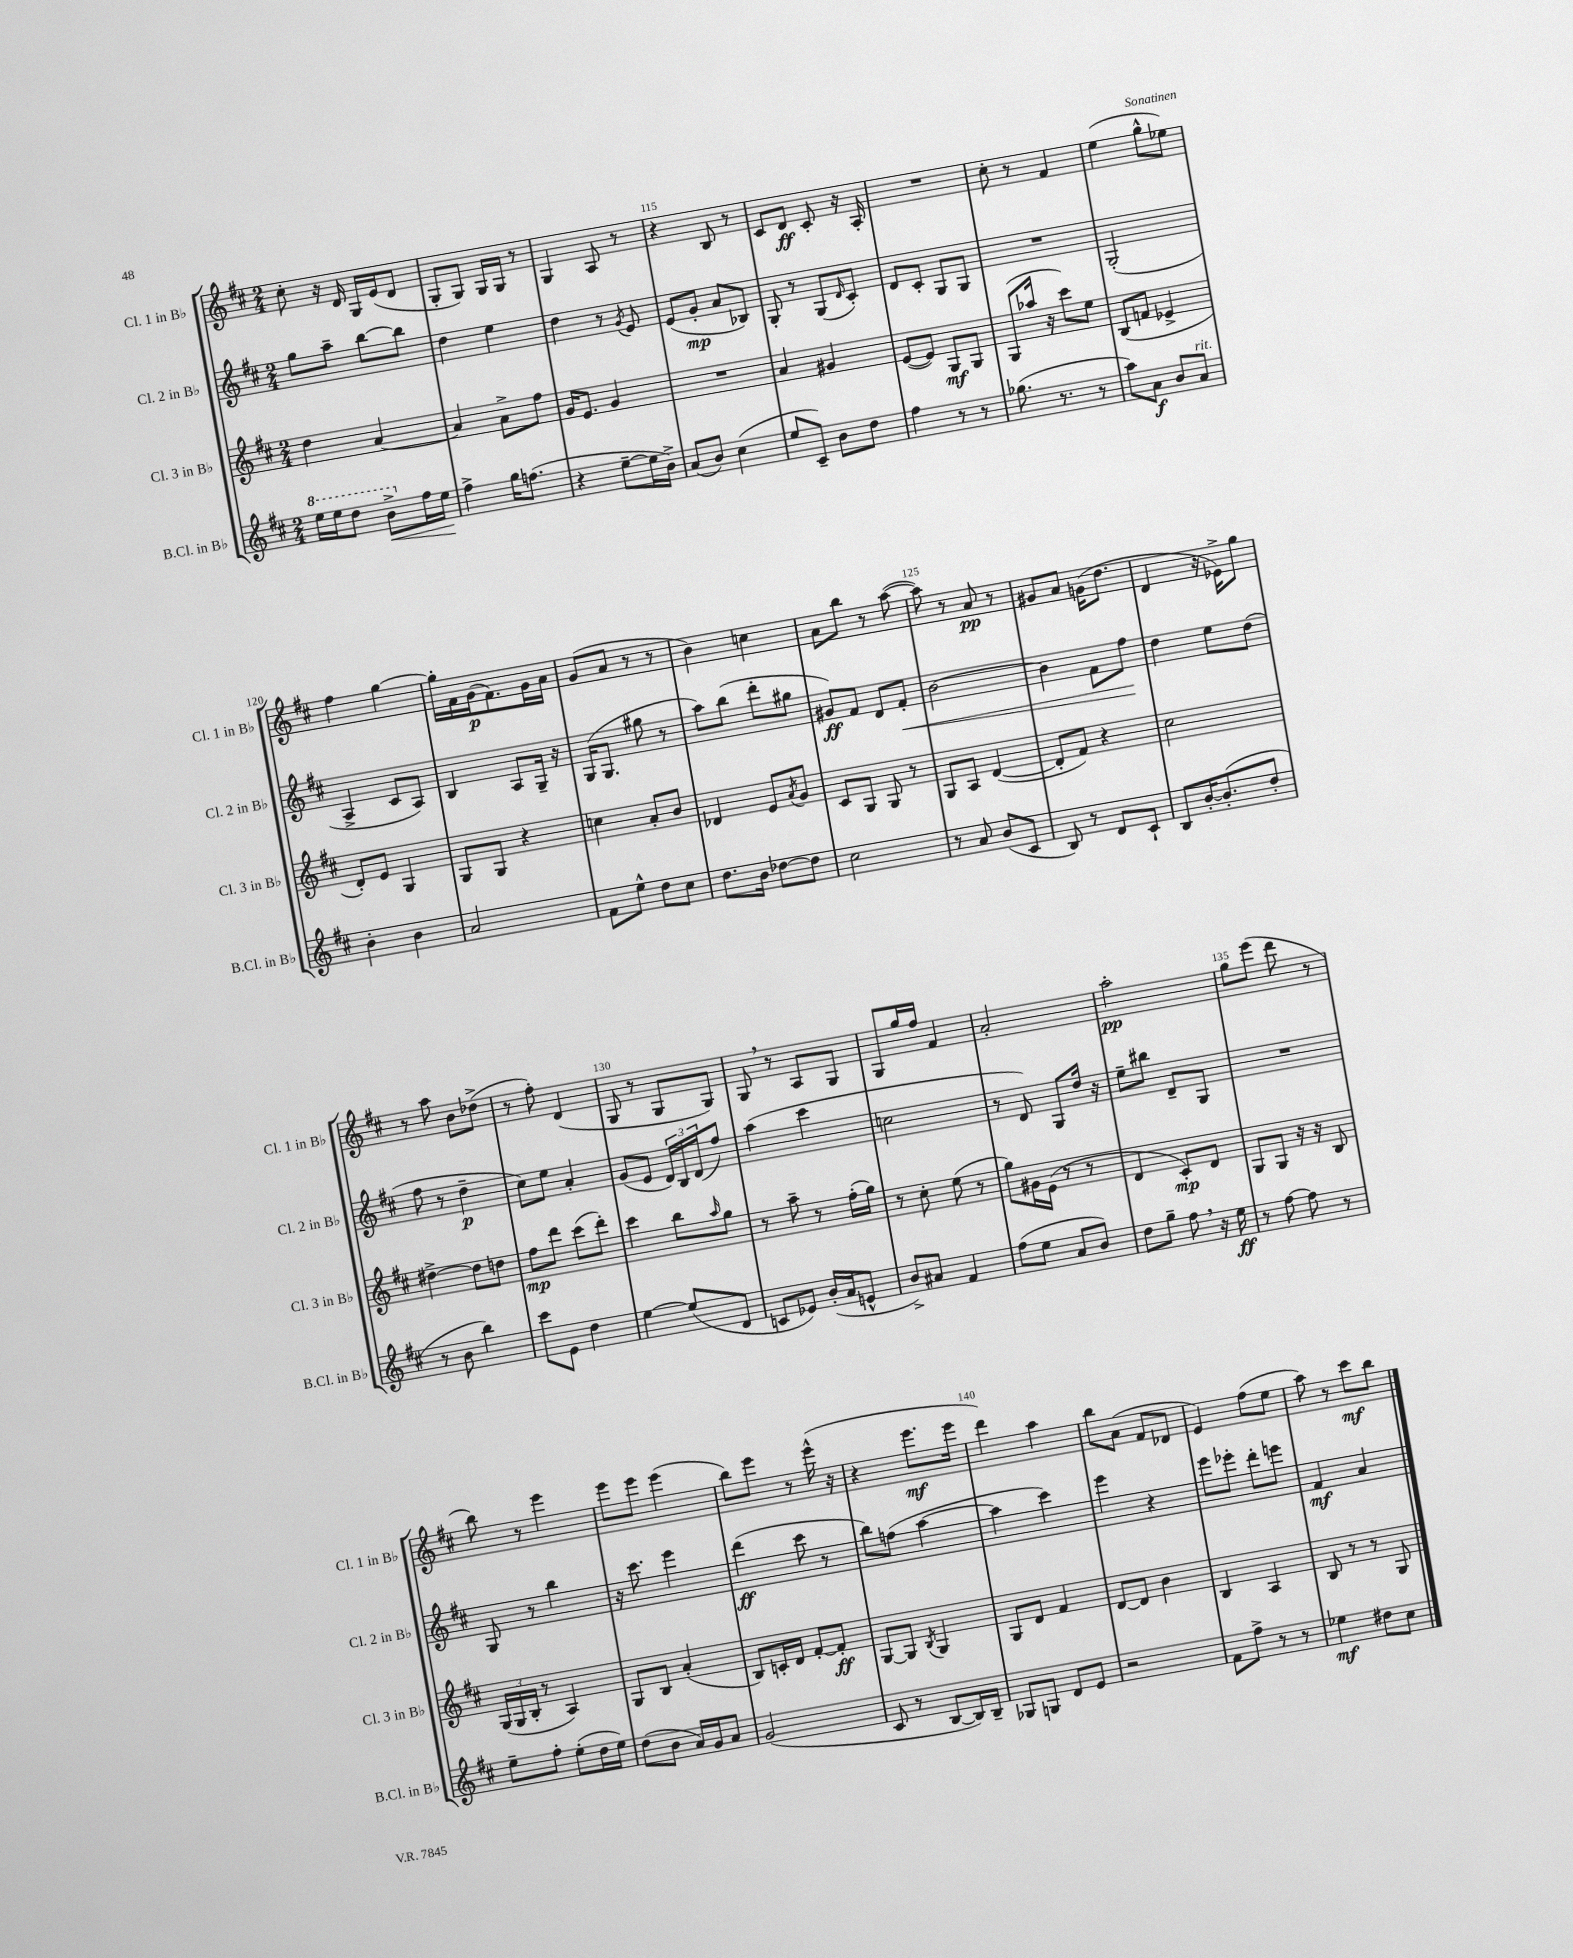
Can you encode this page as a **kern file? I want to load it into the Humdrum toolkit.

**kern	**kern	**kern	**kern
*staff4	*staff3	*staff2	*staff1
*clefG2	*clefG2	*clefG2	*clefG2
*k[f#c#]	*k[f#c#]	*k[f#c#]	*k[f#c#]
*M2/4	*M2/4	*M2/4	*M2/4
16eee\LL	4dd\	8gg\L	8cc#'\
16eee\J	.	.	.
8ddd\J	.	8aa~\J	16r
.	.	.	16d/
8bb^\L	[4a/	[8bb\L	16G/LL
.	.	.	(16e/J
16ff#\L	.	8bb\]J	8d/J
16ee\JJ	.	.	.
=	=	=	=
4ff#^\	4a/]	4dd\	8G'/L
.	.	.	8G/J)
16gg\LK	8a^\L	4ee\	16G/LL
(8.ff\J	.	.	16G/JJ
.	8ff#\J	.	8r
=	=	=	=
4r	16g/LK	4dd\	4G/
.	8.e/J	.	.
[8ee~\L	4g/	8r	8A/
.	.	8qg/	.
16ee\]L	.	8e/	8r
16b^\JJ)	.	.	.
=	=	=	=
(8a/L	2r	(8e/L	4r
8b/J)	.	8g'/J	.
(4cc#\	.	8a/L	8B/
.	.	8B-/J)	8r
=	=	=	=
8ee/L	4a/	8G'/	8c#/L
8c#~/J)	.	8r	8d/J
8b\L	4g#/	(8G/L	8c#'/
.	.	16qqd/	.
8dd\J	.	8c#'/J)	16r
.	.	.	16A'/
=	=	=	=
4ff#\	([8e/L	8d/L	2r
.	8e/]J)	8c#'/J	.
8r	8G/L	8G/L	.
8r	8G/J	8G/J	.
=	=	=	=
(8.gg-\	(8G/L	2r	8cc#'\
.	16aa-/Jk	.	8r
8.r	16r	.	.
.	8ccc#\L)	.	4f#/
8r	8ee\J	.	.
=	=	=	=
8aa\L)	(8B/L	(2G'/	(4ee\
8a\J	8f/J	.	.
8b/L	4e-^/	.	8gg^^\L
8a/J	.	.	8ee-\J)
=	=	=	=
4b'\	8d'/L)	4A^/	4ff#\
.	8e/J	.	.
4b\	4G/	8c#/L	[4gg\
.	.	8A/J)	.
=	=	=	=
2a/	8G/L	4B/	16gg'\]LL
.	.	.	16f#\
.	8G/J	.	(16g\J
.	.	.	8.f#\)
.	4r	8A/L	.
.	.	16G~/Jk	16g\L
.	.	16r	16a\JJ
=	=	=	=
8f#\L	4cc\	(16G/LK	(8g/L
.	.	8.G/J	.
8ee^^\J	.	.	8a/J
8dd\L	8a'/L	8gg#\	8r
8cc#\J	8b/J	8r	8r
=	=	=	=
8.dd\L	4d-/	8aa\L)	4b\)
.	.	(8bb\J	.
16b\Jk	.	.	.
[8dd-\L	8e/L	8ddd'\L	4cc\
.	8qa/	.	.
8dd-\]J	8g/J	8gg#\J	.
=	=	=	=
2cc#\	8c#/L	8g#/L)	8a\L
.	8G/J	8f#/J	8bb\J
.	8G/	8d/L	8r
.	8r	8f#'/J	([8aa\
=	=	=	=
8r	8G/L	[2b\	8aa\])
8a/	8A/J	.	8r
(8b/L	([4d/	.	8a/
8c#/J	.	.	8r
=	=	=	=
8B/)	8d'/]L	4b\]	8g#/L
8r	8f#/J)	.	8a/J
8d/L	4r	8f#\L	(16g\LK
.	.	.	8.dd\J
8c#`/J	.	8ff#\J	.
=	=	=	=
8B/L	2cc#\	4dd\	4d/
[16b'/K	.	.	.
(8.b'/]	.	.	.
.	.	8ee\L	16r
.	.	.	16e-^\LK)
8dd'/J	.	(8dd\J	8gg\J
=	=	=	=
8r	[4dd#^\	8ff#\	8r
8b\	.	8r	8aa\
4bb\)	8dd#\]L	4dd~\	8b\L
.	8dd\J	.	(8dd-^\J
=	=	=	=
8ccc#\L	8ff#\L	8cc#\L)	8r
8e\J	8ddd\J	8ee\J	8ff#'\)
4dd\	(8ccc#\L	4a'/	(4d/
.	8ddd'\J)	.	.
=	=	=	=
[4ee\	4ccc#\	(8g/L	8G/
.	.	8e/J	8r
(8ee/]L	8bb\L	24d/LL)	8G/L
.	.	24B/	.
.	.	(24d/J	.
.	16qqaa/	.	.
8d/J	8gg\J	8ff#/J)	8G/J)
=	=	=	=
8c/L	8r	(4aa\	8G/
8e-/J)	8aa~\	.	8r
(16b'/LL	8r	4ccc#\	8A/L
16a/J	.	.	.
8e^^/J	(16ff#'\LL	.	8G/J
.	16gg\JJ)	.	.
=	=	=	=
8b^/L)	8r	2cc\	8G/L
8a#/J	8cc#'\	.	16gg/L
.	.	.	16ff#/JJ
4f#/	(8ee\	.	4f#/
.	8r	.	.
=	=	=	=
(8ff#\L	8gg\L)	8r	2a'/
8ee\J	16g#\L	8d/)	.
.	(16e\JJ	.	.
8a/L	8r	8G/L	.
8b/J)	8r	16dd/Jk	.
.	.	16r	.
=	=	=	=
8dd\L	4d/	8ee~\L	2aa'\
8gg~\J	.	8bb#\J	.
8ff#\	8c#'/L)	8d~/L	.
16r	8d/J	8G/J	.
16ee\	.	.	.
=	=	=	=
8r	8G/L	2r	8gg\L
[8ff#\	8G/J	.	(8eee\J
8ff#\]	16r	.	8ddd\
.	16r	.	.
8r	8B/	.	8r
=	=	=	=
8ee~\L	(24G/LL	8G/	8bb\)
.	24G/	.	.
.	24B'/JJ	.	.
8ff#'\J	8r	8r	8r
(8ee'\L	4A/)	4bb\	4eee\
16dd\L	.	.	.
16ee\JJ)	.	.	.
=	=	=	=
(8dd\L	8G/L	16r	8eee\L
.	.	8.ccc#\	.
8b\J	8B/J	.	8eee\J
16a/LL)	(4a'/	4eee\	(4eee\
16g/J	.	.	.
8a/J	.	.	.
=	=	=	=
(2g/	8B/L)	(4ddd\	8bb\L)
.	16c'/L	.	8eee\J
.	16d/JJ	.	.
.	[8f#'/L	8ccc#\	8r
.	8f#'/]J	8r	(16eee^^\
.	.	.	16r
=	=	=	=
8c#/	[8G/L	8bb\L)	4r
8r	8G/]J	(8ff\J	.
.	8qB/	.	.
[8B/L	4G/	[4aa\	8.eee\L
16B/]L)	.	.	.
16B~/JJ	.	.	16eee\Jk
=	=	=	=
8G-/L	8G/L	4aa\]	4ddd\)
8G/J	8d/J	.	.
8d/L	4f#/	4ccc#\)	4aa\
8e/J	.	.	.
=	=	=	=
2r	[8d/L	4eee\	8bb\L
.	8d/]J	.	(8a\J
.	4b\	4r	8f#/L
.	.	.	8d-/J
=	=	=	=
8f#\L	4B/	8eee\L	4e/)
8ff#^\J	.	8eee-'\J	.
8r	4A/	8ddd'\L	(8ff#\L
8r	.	8eee\J	8ee\J
=	=	=	=
4ee-\	8B/	4f#/	8aa\)
.	8r	.	8r
8dd#\L	8r	4a/	8ccc#\L
8cc#\J	8G/	.	8bb\J
==	==	==	==
*-	*-	*-	*-
